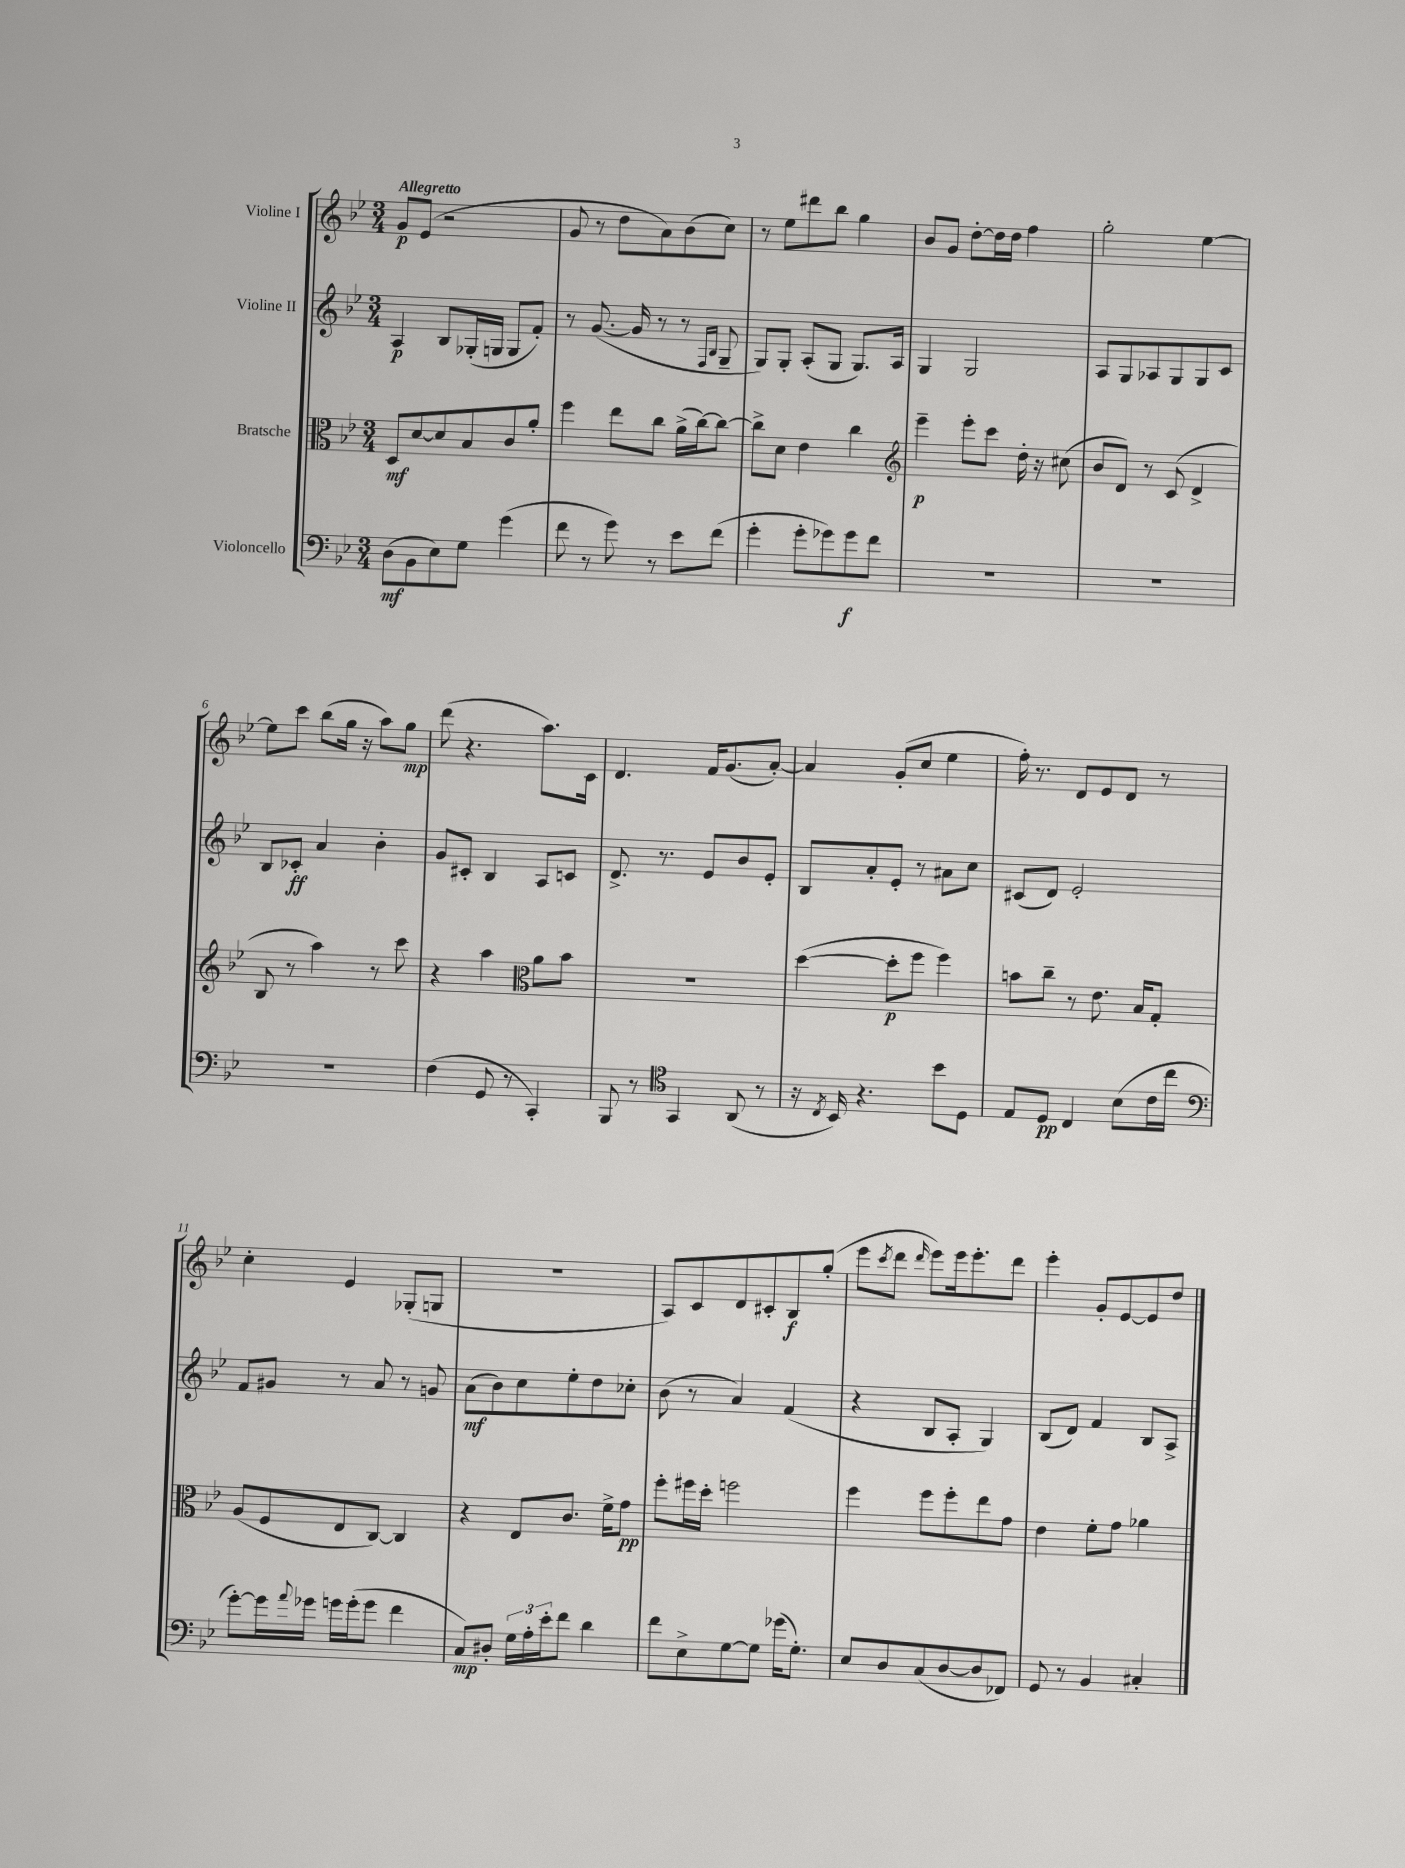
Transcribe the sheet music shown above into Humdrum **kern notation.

**kern	**dynam	**kern	**dynam	**kern	**dynam	**kern	**dynam
*part4	*part4	*part3	*part3	*part2	*part2	*part1	*part1
*staff4	*staff4	*staff3	*staff3	*staff2	*staff2	*staff1	*staff1
*I"Violoncello	*	*I"Bratsche	*	*I"Violine II	*	*I"Violine I	*
*clefF4	*	*clefC3	*	*clefG2	*	*clefG2	*
*k[b-e-]	*	*k[b-e-]	*	*k[b-e-]	*	*k[b-e-]	*
*M3/4	*	*M3/4	*	*M3/4	*	*M3/4	*
=1	=1	=1	=1	=1	=1	=1	=1
!	!	!	!	!	!	!LO:TX:a:B:t=Allegretto	!
(8D\L	mf	8D/L	mf	4A/	p	8g/L	p
8BB-\	.	[8d/	.	.	.	(8e-/J	.
8E-\)	.	8d/]	.	8B-/L	.	2r	.
8G\J	.	8B-/	.	(16G-X'/L	.	.	.
.	.	.	.	16Gn/JJ	.	.	.
(4g\	.	8c/	.	8G/L	.	.	.
.	.	8a'/J	.	8f'/J)	.	.	.
=2	=2	=2	=2	=2	=2	=2	=2
8f\	.	4ff\	.	8r	.	8g/	.
8r	.	.	.	([8.g/	.	8r	.
8g\)	.	8ee-\L	.	.	.	8dd\L	.
.	.	.	.	16g/]	.	.	.
8r	.	8cc\J	.	8r	.	8a\)	.
8e-\L	.	(16a^\LL	.	8r	.	(8b-\	.
.	.	[16cc\J)	.	.	.	.	.
.	.	.	.	16qqF/LL	.	.	.
.	.	.	.	16qqB-/JJ	.	.	.
(8f\J	.	8cc\J_	.	8G~/	.	8cc\J)	.
=3	=3	=3	=3	=3	=3	=3	=3
4g'\	.	8cc^\L]	.	8G/L)	.	8r	.
.	.	8d\J	.	8G'/J	.	8ee-\L	.
8g'\L	.	4e-\	.	(8A'/L	.	8ddd#X\	.
8g-X\)	.	.	.	8G/J	.	8bb-\J	.
8g-\	f	4cc\	.	8.G/L)	.	4gg\	.
8f\J	.	.	.	.	.	.	.
.	.	.	.	16A/Jk	.	.	.
=4	=4	=4	=4	=4	=4	=4	=4
*	*	*clefG2	*	*	*	*	*
2.r	.	4eee-~\	p	4G/	.	8b-/L	.
.	.	.	.	.	.	8g/J	.
.	.	8eee-'\L	.	2G/	.	[8dd'\L	.
.	.	8ccc\J	.	.	.	16dd\L]	.
.	.	.	.	.	.	16dd\JJ	.
.	.	16dd'\	.	.	.	4ff\	.
.	.	16r	.	.	.	.	.
.	.	(8cc#X\	.	.	.	.	.
=5	=5	=5	=5	=5	=5	=5	=5
2.r	.	8b-/L	.	8A/L	.	2gg'\	.
.	.	8d/J)	.	8G/	.	.	.
.	.	8r	.	8A-X/	.	.	.
.	.	(8c/	.	8G/	.	.	.
.	.	4d^/	.	8G/	.	[4ee-\	.
.	.	.	.	8c/J	.	.	.
!!LO:LB:g=z
=6	=6	=6	=6	=6	=6	=6	=6
2.r	.	8B-/	.	8B-/L	.	8ee-\L]	.
.	.	8r	.	8c-X'/J	ff	8ccc\J	.
.	.	4aa\)	.	4a/	.	(8bb-\L	.
.	.	.	.	.	.	16gg\Jk	.
.	.	.	.	.	.	16r	.
.	.	8r	.	4b-'\	.	8aa\L)	.
.	.	8ccc\	.	.	.	8gg\J	mp
=7	=7	=7	=7	=7	=7	=7	=7
(4F\	.	4r	.	8g/L	.	(8ddd\	.
.	.	.	.	8c#X'/J	.	4.r	.
8GG/	.	4aa\	.	4B-/	.	.	.
8r	.	.	.	.	.	.	.
*	*	*clefC3	*	*	*	*	*
4CC'/)	.	8a\L	.	8A/L	.	8.aa\L)	.
.	.	8b-\J	.	8cn/J	.	.	.
.	.	.	.	.	.	16c\Jk	.
=8	=8	=8	=8	=8	=8	=8	=8
8BBB-/	.	2.r	.	8.d^/	.	4.d/	.
8r	.	.	.	.	.	.	.
.	.	.	.	8.r	.	.	.
*clefC4	*	*	*	*	*	*	*
4GG/	.	.	.	.	.	.	.
.	.	.	.	8e-/L	.	16f/KL	.
.	.	.	.	.	.	(8.g/	.
(8AA/	.	.	.	8b-/	.	.	.
8r	.	.	.	8e-'/J	.	[8a'/J)	.
=9	=9	=9	=9	=9	=9	=9	=9
16r	.	([4dd\	.	8B-/L	.	4a/]	.
8qC/	.	.	.	.	.	.	.
16BB-/)	.	.	.	.	.	.	.
4.r	.	.	.	8a'/	.	.	.
.	.	8dd'\L]	p	8e-'/J	.	(8g'/L	.
.	.	8ff\J	.	8r	.	8cc/J	.
8b-\L	.	4ff\)	.	8a#X\L	.	4ee-\	.
8D\J	.	.	.	8cc\J	.	.	.
=10	=10	=10	=10	=10	=10	=10	=10
8E-/L	.	8bn\L	.	(8c#X/L	.	16ff'\)	.
.	.	.	.	.	.	8.r	.
8D/J	pp	8cc~\J	.	8d/J)	.	.	.
4C/	.	8r	.	2e-'/	.	8d/L	.
.	.	8.e-\	.	.	.	8e-/	.
(8B-\L	.	.	.	.	.	8d/J	.
.	.	16B-/KL	.	.	.	.	.
16c\L	.	8G'/J	.	.	.	8r	.
16cc\JJ	.	.	.	.	.	.	.
!!LO:LB:g=z
=11	=11	=11	=11	=11	=11	=11	=11
*clefF4	*	*	*	*	*	*	*
[8g'\L)	.	(8A/L	.	8f/L	.	4cc'\	.
16g\L]	.	8F/	.	8g#X/J	.	.	.
8qqa/	.	.	.	.	.	.	.
16g-X\JJ	.	.	.	.	.	.	.
16gn\LL	.	8E-/	.	8r	.	4e-/	.
(16g'\J	.	.	.	.	.	.	.
8g\J	.	[8C/J)	.	8a/	.	.	.
4f\	.	4C/]	.	8r	.	(8G-X'/L	.
.	.	.	.	8gn/	.	8Gn/J	.
=12	=12	=12	=12	=12	=12	=12	=12
8C/L)	mp	4r	.	(8a\L	mf	2.r	.
8D#X'/J	.	.	.	8b-\)	.	.	.
24G\LL	.	8E-/L	.	8cc\	.	.	.
24A'\	.	.	.	.	.	.	.
24e-'\J	.	.	.	.	.	.	.
8f\J	.	8.c/J	.	8ee-'\	.	.	.
4d\	.	.	.	8dd\	.	.	.
.	.	16f^\KL	.	.	.	.	.
.	.	8g\J	pp	8cc-X'\J	.	.	.
=13	=13	=13	=13	=13	=13	=13	=13
8f\L	.	8ff'\L	.	(8b-\	.	8A/L)	.
8E-^\	.	16ff#X\L	.	8r	.	8c/	.
.	.	16dd'\JJ	.	.	.	.	.
[8G\	.	2ffn\	.	4a/)	.	8d/	.
8G\J]	.	.	.	.	.	8c#X'/	.
(16g-X\KL	.	.	.	(4f/	.	8B-/	f
8.G'\J)	.	.	.	.	.	.	.
.	.	.	.	.	.	(8gg'/J	.
=14	=14	=14	=14	=14	=14	=14	=14
8E-/L	.	4ff\	.	4r	.	8eee-\L	.
.	.	.	.	.	.	8qccc/	.
8D/	.	.	.	.	.	8ddd\J	.
.	.	.	.	.	.	16qqddd/	.
(8C/	.	8ff\L	.	8B-/L	.	8eee-\L)	.
[8D/	.	8ff'\	.	8A'/J	.	16eee-\k	.
.	.	.	.	.	.	8.eee-'\	.
8D/]	.	8ee-\	.	4G/)	.	.	.
8FF-X/J)	.	8g\J	.	.	.	8ddd\J	.
=15	=15	=15	=15	=15	=15	=15	=15
8GG/	.	4e-\	.	(8B-/L	.	4eee-'\	.
8r	.	.	.	8d/J)	.	.	.
4BB-/	.	8f'\L	.	4f/	.	8g'/L	.
.	.	8g\J	.	.	.	[8e-/	.
4C#X'/	.	4a-X\	.	8B-/L	.	8e-/]	.
.	.	.	.	8A^/J	.	8dd/J	.
==	==	==	==	==	==	==	==
*-	*-	*-	*-	*-	*-	*-	*-
